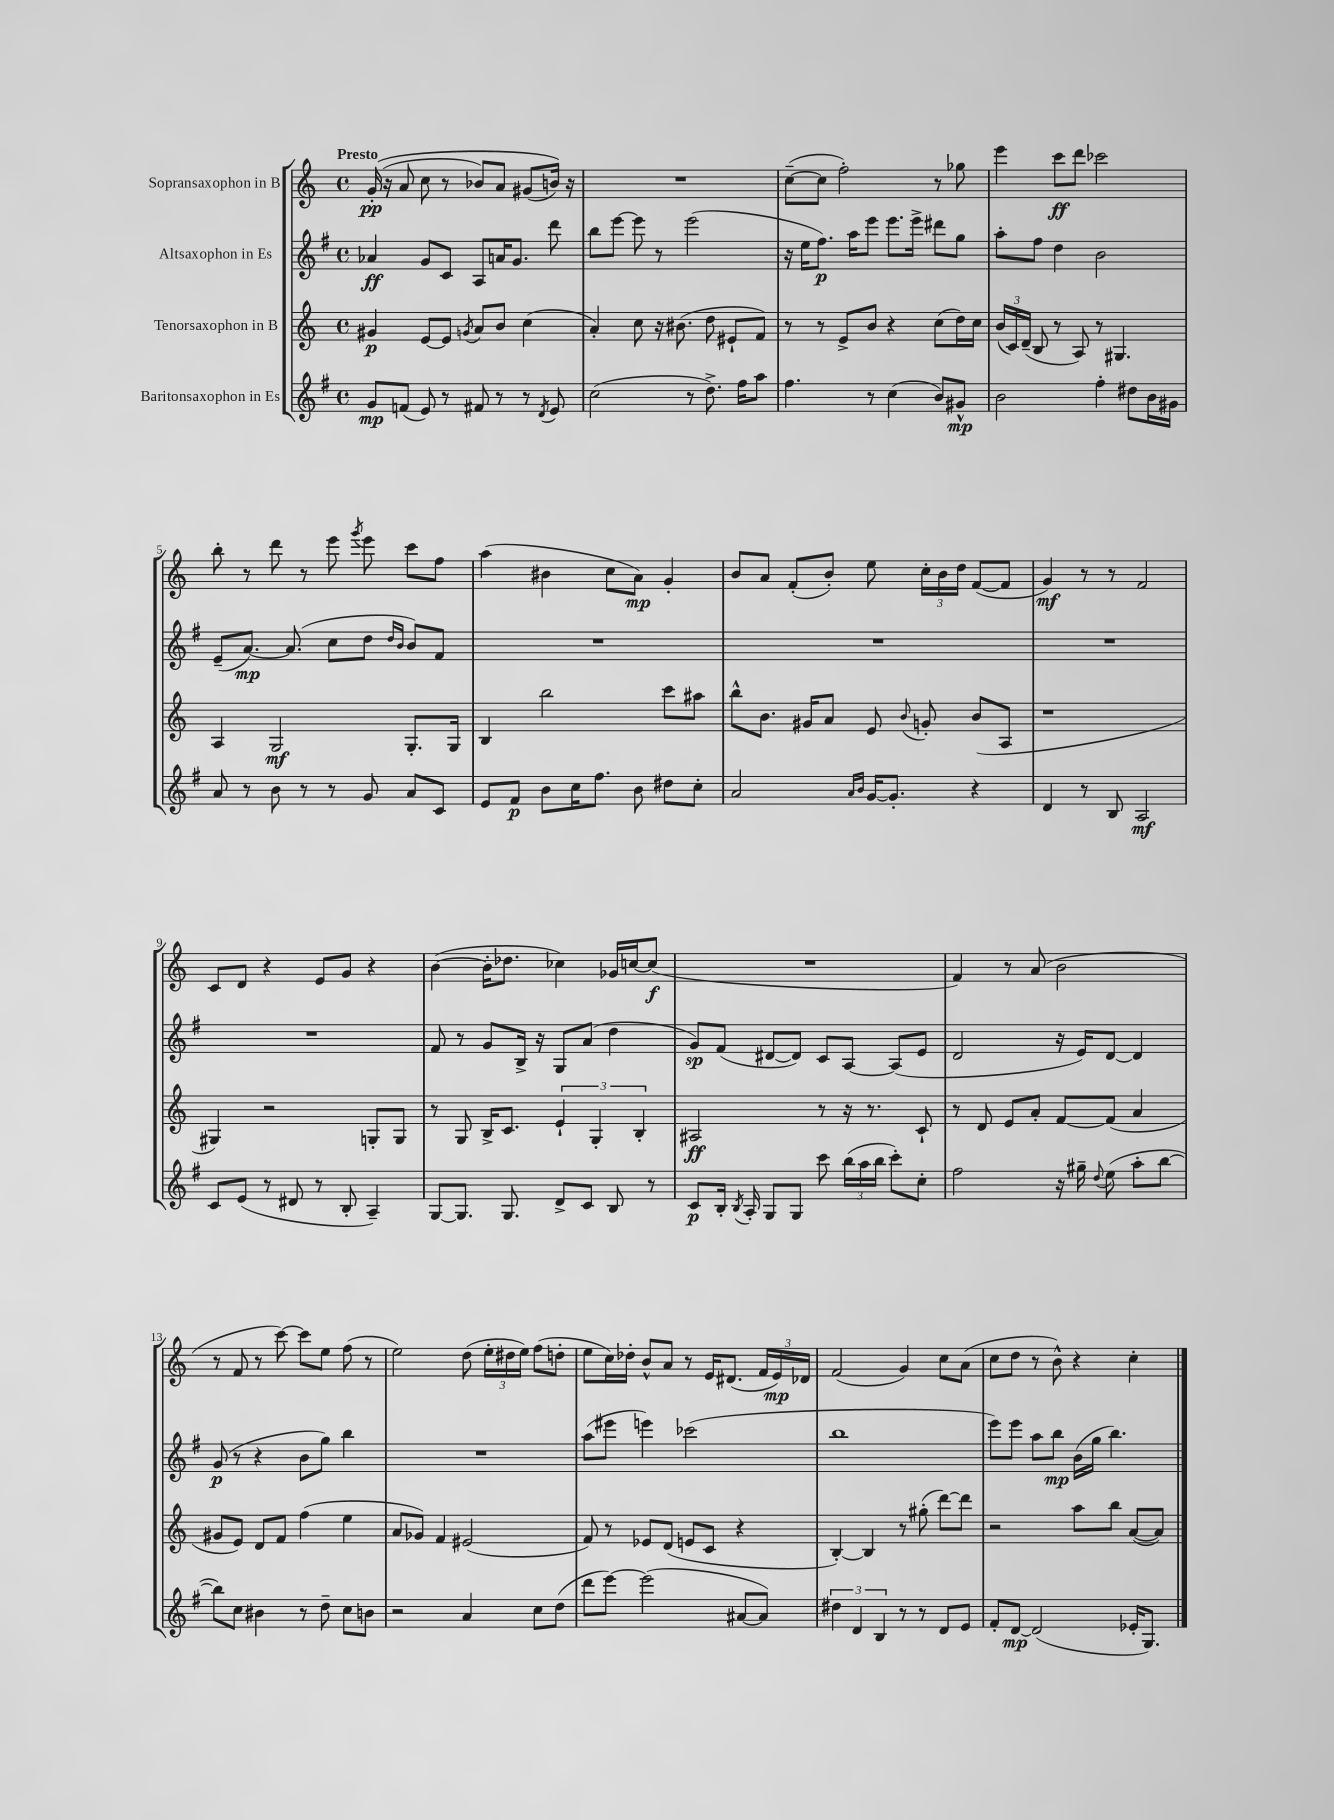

**kern	**kern	**kern	**kern
*staff4	*staff3	*staff2	*staff1
*clefG2	*clefG2	*clefG2	*clefG2
*k[f#]	*k[]	*k[f#]	*k[]
*M4/4	*M4/4	*M4/4	*M4/4
*met(c)	*met(c)	*met(c)	*met(c)
8g/L	4g#/	4a-/	&((16g'/
.	.	.	16r
(8f/J	.	.	8a/
8e/)	[8e/L	8g/L	8cc\
8r	8e/]J	8c/J	8r
.	8qg/	.	.
8f#/	8a/L	8A/L	8b-/L)
8r	8b/J	16a/K	8a/J
.	.	8.g/J	.
8r	(4cc\	.	(8g#/L
8qd/	.	.	.
8e/	.	8ddd\	16b/Jk)&)
.	.	.	16r
=	=	=	=
(2cc\	4a'/)	8bb\L	1r
.	.	[8eee\J	.
.	8cc\	8eee\]	.
.	16r	8r	.
.	(8.b#\	.	.
8r	.	(2eee\	.
8.dd^\)	8dd\	.	.
.	8e#`/L	.	.
16ff#\LK	.	.	.
8aa\J	8f/J)	.	.
=	=	=	=
4.ff#\	8r	16r	([8cc~\L
.	.	16ee\LK	.
.	8r	8.ff#\J)	8cc\]J
.	8e^/L	.	2ff'\)
.	.	16aa\LK	.
8r	8b/J	8eee\J	.
(4cc\	4r	8.eee\L	.
.	.	16eee^\Jk	.
8b/L)	(8cc\L	8ddd#\L	8r
8g#^^/J	16dd\L)	8gg\J	8gg-\
.	16cc\JJ	.	.
=	=	=	=
2b\	(24b/LL	8aa'\L	4eee\
.	24c/)	.	.
.	(24d~/JJ	.	.
.	8B/	8ff#\J	.
.	8r	4dd\	8ccc\L
.	8A/)	.	8ddd\J
4ff#'\	8r	2b\	2ccc-\
.	4.G#/	.	.
8dd#\L	.	.	.
16b\L	.	.	.
16g#\JJ	.	.	.
=	=	=	=
8a/	4A/	(8e~/L	8bb'\
8r	.	[8.a/J)	8r
8b\	2G/	.	8ddd\
.	.	(8.a/]	.
8r	.	.	8r
8r	.	8cc\L	8eee\
.	.	.	8qggg/
8g/	.	8dd\J	8eee\
.	.	16qqdd/LL	.
.	.	16qqb/JJ	.
8a/L	8.G'/L	8b/L)	8ccc\L
8c/J	.	8f#/J	8ff\J
.	16G/Jk	.	.
=	=	=	=
8e/L	4B/	1r	(4aa\
8f#/J	.	.	.
8b\L	2bb\	.	4b#\
16cc\K	.	.	.
8.ff#\J	.	.	.
.	.	.	8cc\L
8b\	.	.	8a\J)
8dd#\L	8ccc\L	.	4g'/
8cc'\J	8aa#\J	.	.
=	=	=	=
2a/	8bb^^\L	1r	8b/L
.	8.b\J	.	8a/J
.	.	.	(8f'/L
.	16g#/LK	.	.
.	8a/J	.	8b'/J)
16qqa/LL	.	.	.
16qqb/JJ	.	.	.
[16g/LK	8e/	.	8ee\
8.g'/]J	.	.	.
.	8qqb/	.	.
.	8g'/	.	24cc'\LL
.	.	.	24b\
.	.	.	24dd\JJ
4r	(8b/L	.	([8f/L
.	8A/J	.	8f/]J
=	=	=	=
4d/	1r	1r	4g/)
8r	.	.	8r
8B/	.	.	8r
2A/	.	.	2f/
=	=	=	=
8c/L	4G#/)	1r	8c/L
(8e/J	.	.	8d/J
8r	2r	.	4r
8d#/	.	.	.
8r	.	.	8e/L
8B'/	.	.	8g/J
4A~/)	8G'/L	.	4r
.	8G/J	.	.
=	=	=	=
[8G/L	8r	8f#/	([4b\
8.G/]J	8G/	8r	.
.	16B^/LK	8g/L	16b'\]LK
8.G/	8.c/J	.	8.dd-\J
.	.	16B^/Jk	.
.	.	16r	.
8d^/L	6e`/	8G/L	4cc-\)
8c/J	.	(8a/J	.
.	6G'/	.	.
8B/	.	4dd\	16g-/LL
.	.	.	[16cc/J
.	6B'/	.	.
8r	.	.	(8cc/]J
=	=	=	=
8c/L	2A#/	8g/L)	1r
16B'/Jk	.	(8f#/J	.
8qB/	.	.	.
16A'/	.	.	.
8G/L	.	[8d#/L	.
8G/J	.	8d#/]J)	.
8ccc\	8r	8c/L	.
(24bb\LL	16r	[8A/J	.
24aa\	.	.	.
.	8.r	.	.
24bb\JJ	.	.	.
8ccc'\L)	.	(8A/]L	.
8cc'\J	8c`/	8e/J	.
=	=	=	=
2ff#\	8r	2d/	4f/)
.	8d/	.	.
.	8e/L	.	8r
.	8a'/J	.	(8a/
16r	[8f/L	16r	2b\
16gg#~\	.	16e/LK)	.
8qqdd/	.	.	.
(8ee\	(8f/]J	[8d/J	.
8aa'\L	4a/	4d/]	.
[8bb\J	.	.	.
=	=	=	=
8bb\]L)	8g#/L	(8g/	8r
8cc\J	8e/J)	8r	8f/
4b#\	8d/L	4r	8r
.	8f/J	.	[8ccc\)
8r	(4ff\	8b\L	8ccc\]L
8dd~\	.	8gg\J)	8ee\J
8cc\L	4ee\	4bb\	(8ff\
8b\J	.	.	8r
=	=	=	=
2r	8a/L	1r	2ee\)
.	8g-/J)	.	.
.	4f/	.	.
4a/	(2e#/	.	(8dd\
.	.	.	24ee'\LL
.	.	.	24dd#\
.	.	.	24ee\JJ)
8cc\L	.	.	(8ff\L
(8dd\J	.	.	8dd'\J
=	=	=	=
8ddd\L	8f/)	(8aa\L	8ee\L
[8eee\J)	8r	8eee#\J	16cc\L)
.	.	.	16dd-'\JJ
(2eee\]	8e-/L	4eee\)	8b^^/L
.	(8d/J	.	8a/J
.	8e/L	(2ccc-\	8r
.	8c/J	.	16e/LK
.	.	.	(8.d#/J
[8a#/L	4r	.	.
8a#/]J)	.	.	24f/LL
.	.	.	24e/)
.	.	.	24d-/JJ
=	=	=	=
6dd#\	[4B'/)	1bb	(2f/
6d/	.	.	.
.	4B/]	.	.
6B/	.	.	.
8r	8r	.	4g/)
8r	(8gg#'\	.	.
8d/L	[8ddd\L)	.	8cc\L
8e/J	8ddd\]J	.	(8a\J
=	=	=	=
8f#'/L	2r	8eee\L)	8cc\L
[8d/J	.	8eee\J	8dd\J
(2d/]	.	8aa\L	8r
.	.	8bb\J	8b^^\)
.	8aa\L	(16b\LL	4r
.	.	16gg\JJ	.
.	8bb\J	4.bb\)	.
16e-'/LK	([8a/L	.	4cc'\
8.G/J)	.	.	.
.	8a/]J)	.	.
==	==	==	==
*-	*-	*-	*-
